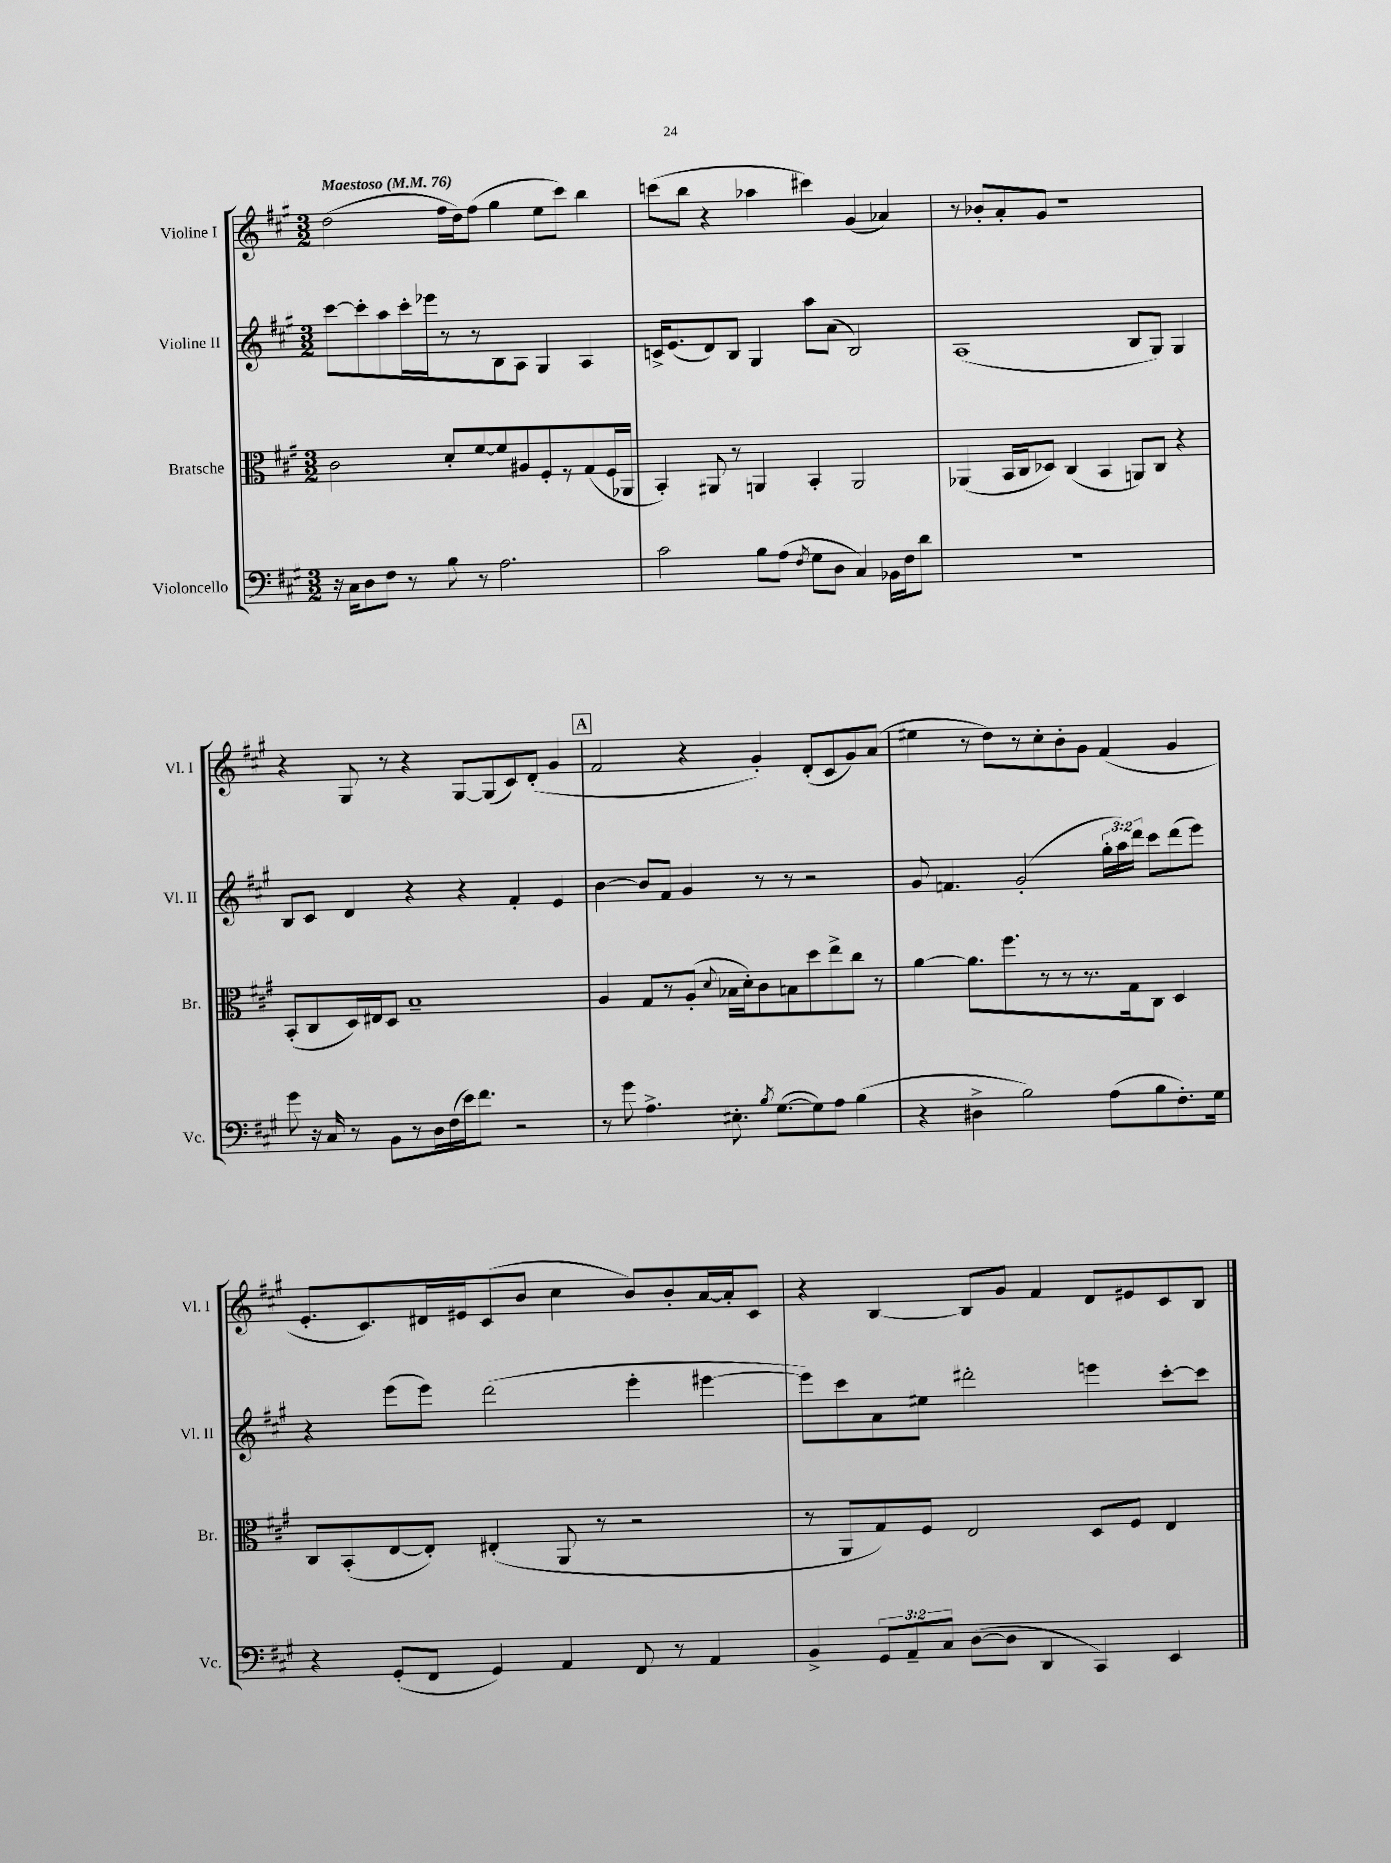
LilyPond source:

<<
\new StaffGroup <<
\new Staff = "s0" \with { instrumentName = "Violine I" shortInstrumentName = "Vl. I" } {
    \clef treble \key a \major \numericTimeSignature \time 3/2 \tempo "Maestoso" 4 = 76
    \autoBeamOff d''2( fis''16[ d''16) fis''8]( gis''4 e''8[ cis'''8]) b''4 |
    c'''8[( b''8] r4 aes''4 cis'''4) gis'4( aes'4) |
    r8 bes'8[-. a'8-. gis'8] r1 |
    r4 gis8 r8 r4 gis8[~ gis8( cis'8) d'8]-.( gis'4 |
    \mark \markup { \box "A" } fis'2 r4 gis'4-.) d'8[-.( cis'8 gis'8) a'8]( |
    eis''4 r8 d''8[) r8 cis''8-. b'8-. gis'8] fis'4( gis'4 |
    e'8.[-. cis'8.) dis'16 eis'16 cis'8( b'8] cis''4 b'8[) b'8-. a'16~ a'16-. cis'8] |
    r4 b4~ b8[ gis'8] fis'4 d'8[ eis'8 cis'8 b8] \bar "|." |
}
\new Staff = "s1" \with { instrumentName = "Violine II" shortInstrumentName = "Vl. II" } {
    \clef treble \key a \major \numericTimeSignature \time 3/2 \override Staff.TupletNumber.text = #tuplet-number::calc-fraction-text
    \autoBeamOff cis'''8[~ cis'''8-. a''8 cis'''16-. ees'''16 r8 r8 b8 a8] gis4 a4 |
    c'16[-> e'8.( d'8) b8] gis4 a''8[ a'8]( b2) |
    a1( b8[ gis8]) gis4 |
    b8[ cis'8] d'4 r4 r4 fis'4-. e'4 |
    \mark \markup { \box "A" } b'4~ b'8[ fis'8] gis'4 r8 r8 r2 |
    gis'8 f'4. gis'2-.( \tuplet 3/2 { gis''16[-. a''16) d'''16] } cis'''8[ d'''8( e'''8]) |
    r4 e'''8[( e'''8]) d'''2( e'''4-. eis'''4~ |
    eis'''8[) cis'''8 a'8 eis''8] dis'''2-. e'''4 cis'''8[~-. cis'''8] \bar "|." |
}
\new Staff = "s2" \with { instrumentName = "Bratsche" shortInstrumentName = "Br." } {
    \clef alto \key a \major \numericTimeSignature \time 3/2
    \autoBeamOff cis'2 d'8[-. fis'8~ fis'8 ais8 fis8-. r8 gis8( fis16 aes,16] |
    b,4-.) ais,8 r8 a,4 b,4-. a,2 |
    aes,4( b,16[ cis16 des8]) cis4( b,4 a,8[) cis8] r4 |
    b,8[-.( cis8 d16) eis16 d8] b1-- |
    \mark \markup { \box "A" } a4 gis8[ r8 a8]-.( \appoggiatura { d'8 } bes16[ d'16-.) cis'8 b8 d''8 e''8-> cis''8] r8 |
    a'4~ a'8.[ fis''8. r8 r8 r8. gis16 cis8] d4 |
    cis8[ b,8-.( e8~ e8]-.) eis4-.( a,8 r8 r2 |
    r8 a,8[ gis8) fis8] e2 d8[ fis8] e4 \bar "|." |
}
\new Staff = "s3" \with { instrumentName = "Violoncello" shortInstrumentName = "Vc." } {
    \clef bass \key a \major \numericTimeSignature \time 3/2 \override Staff.TupletNumber.text = #tuplet-number::calc-fraction-text
    \autoBeamOff r16 cis16[ d8 fis8] r8 b8 r8 a2. |
    cis'2 b8[ a8]( \acciaccatura { fis8 } gis8[ d8] cis4) bes,16[ fis16 d'8] |
    R1. |
    gis'8 r16 cis16 r8 b,8[ r8 d16 fis16( e'16) fis'8.] r2 |
    \mark \markup { \box "A" } r8 gis'8 a4.-> eis8.-. \acciaccatura { b8 } gis8.[~( gis8) a8] b4( |
    r4 dis4-> b2) a8[( b8 fis8.-.) gis16] |
    r4 gis,8[-.( fis,8] gis,4) a,4 fis,8 r8 a,4 |
    b,4-> \tuplet 3/2 { gis,8[ a,8-- cis8] } d8[~( d8] d,4 cis,4) e,4 \bar "|." |
}
>>
>>
\layout { \context { \Score \remove "Bar_number_engraver" } }
